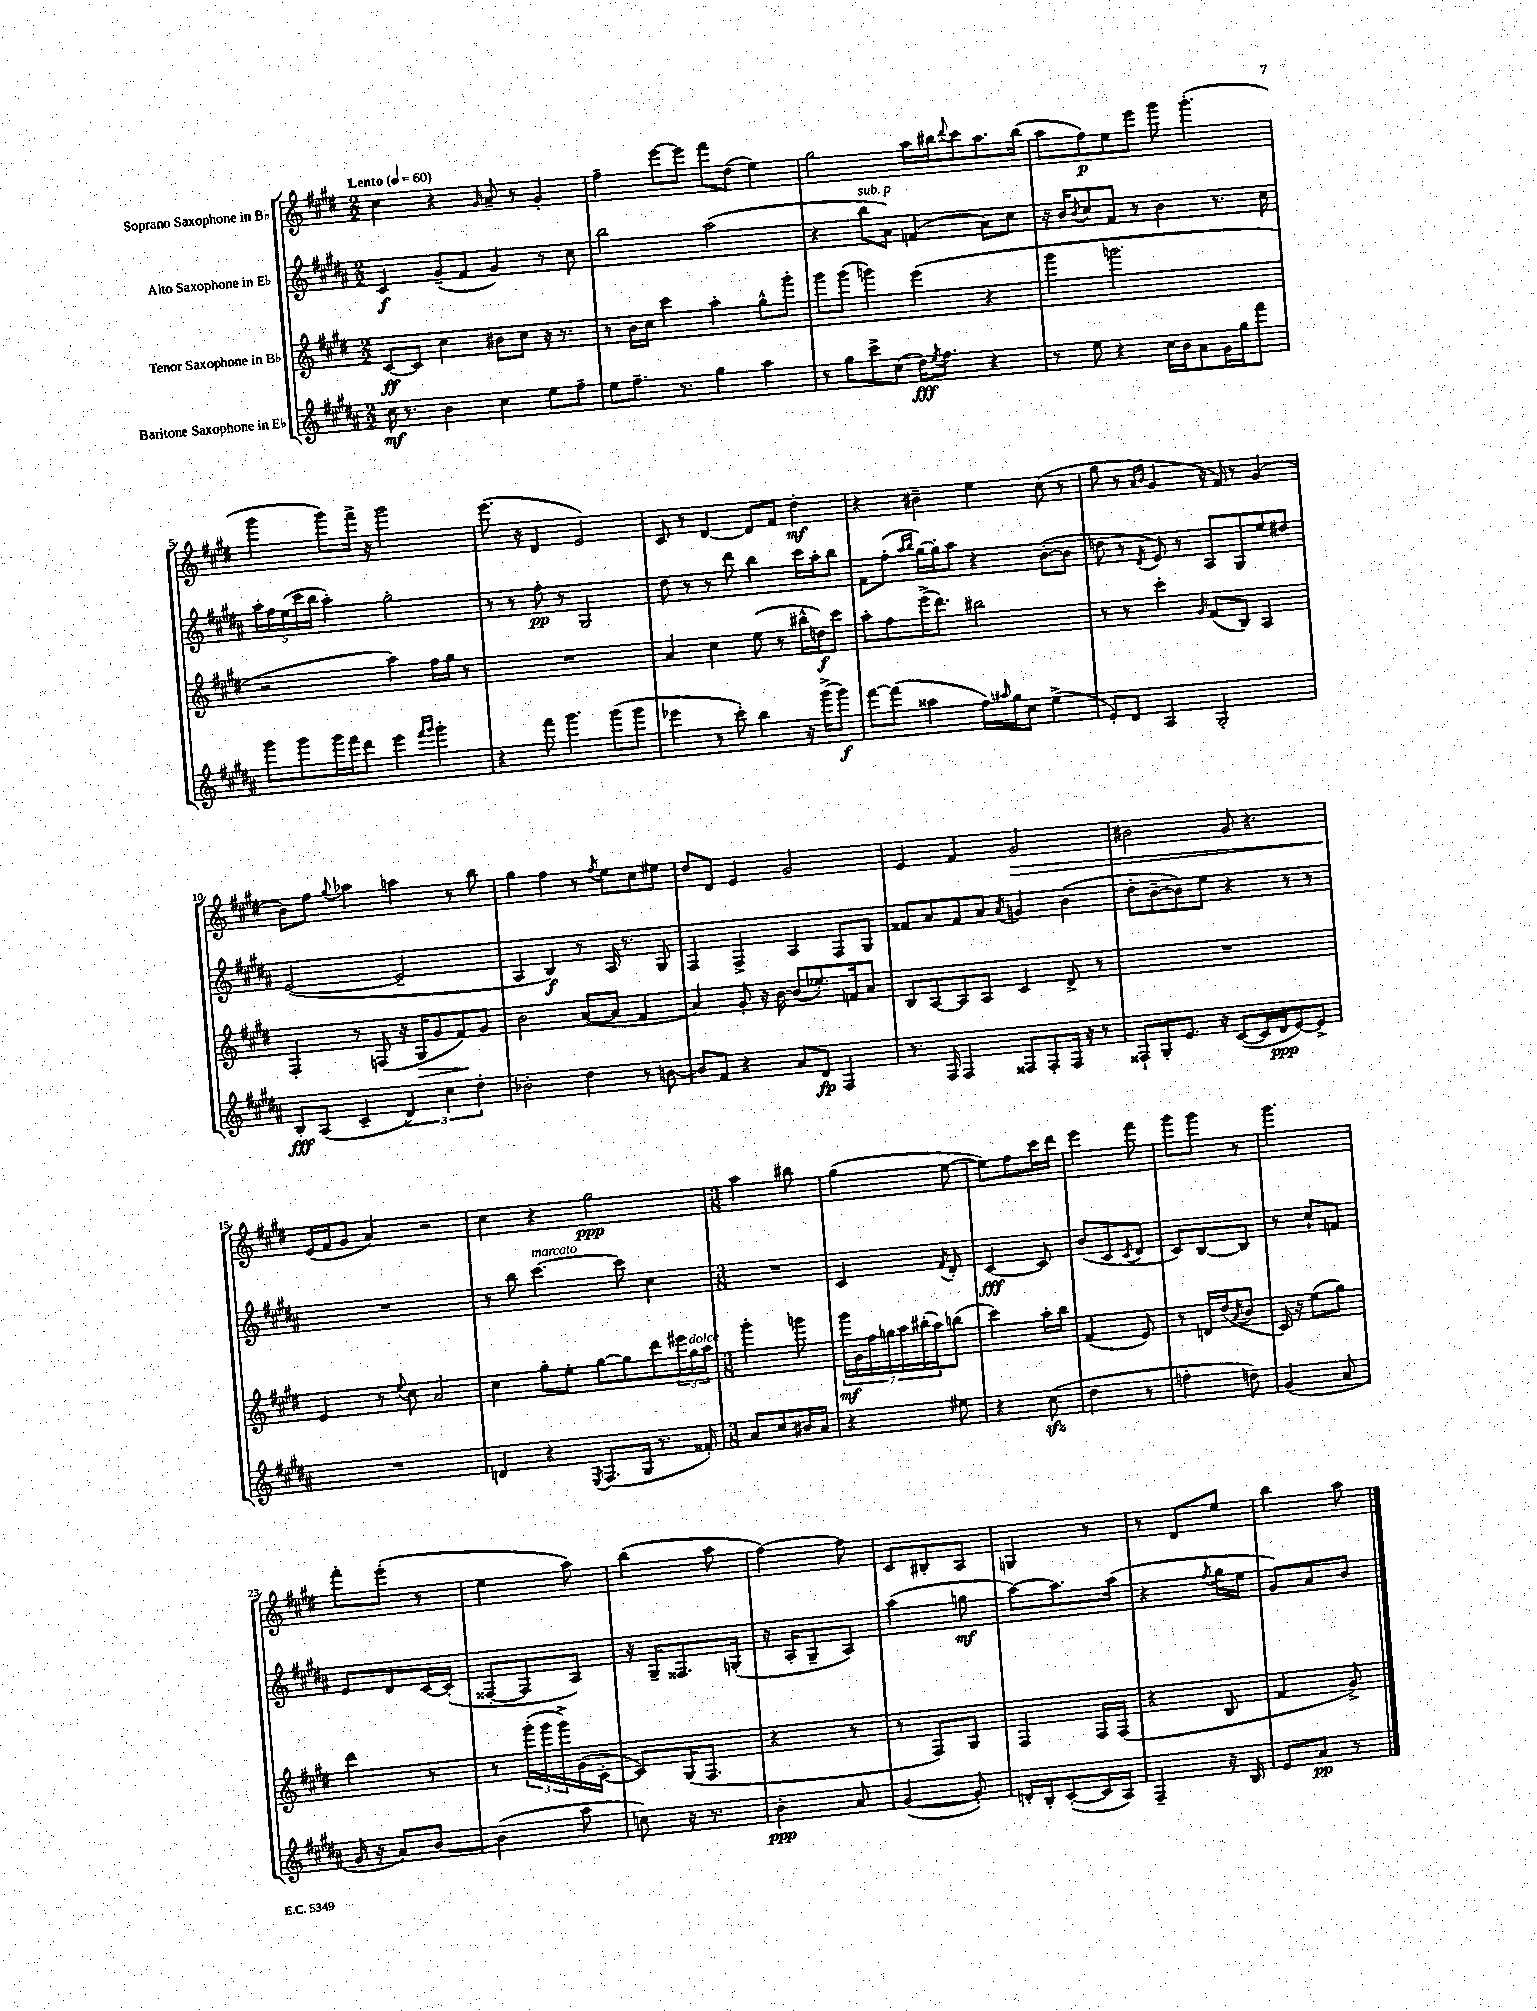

**kern	**kern	**kern	**kern
*staff4	*staff3	*staff2	*staff1
*clefG2	*clefG2	*clefG2	*clefG2
*k[f#c#g#d#a#]	*k[f#c#g#d#]	*k[f#c#g#d#a#]	*k[f#c#g#d#]
*M2/2	*M2/2	*M2/2	*M2/2
*MM60	*MM60	*MM60	*MM60
16cc#	[8c#	4c#	4cc#
8.r	.	.	.
.	8c#]	.	.
4b	4cc#	(8g#~	4r
.	.	8f#	.
.	.	.	16qqg#
4cc#	8b#	4g#)	8a~
.	8cc#	.	8r
8ee	16r	8r	4g#'
.	8.r	.	.
8ff#~	.	8cc#	.
=	=	=	=
8ee	8r	2bb	4ff#~
8.ff#~	16b	.	.
.	16cc#	.	.
.	4ccc#	.	[8eee
8.r	.	.	.
.	.	.	8eee]
4gg#	4aa'	(2aa#	8fff#
.	.	.	(8dd#
4aa#	8gg#^^	.	4ee)
.	8ggg#'	.	.
=	=	=	=
8r	8ggg#	4r	2gg#
8gg#	(8ggg#	.	.
8ccc#^	4ggg)	8bb	.
(8cc#	.	8a#)	.
16dd#)	(4eee	(4f	16aa
8qee	.	.	.
8.ff#	.	.	16bb#
.	.	.	8qqddd#
.	.	.	8ccc#
4r	4r	8a#)	8.aa
.	.	8cc#	.
.	.	.	(16bb#
=	=	=	=
8r	4ggg#	16r	8aa
.	.	16b	.
.	.	8qb	.
8ee	.	8cc#	8ff#)
4r	2.ggg	8f#	8ee
.	.	8r	8eee
16cc#	.	4b	8ggg#
16b	.	.	.
8a#	.	.	(4.ggg#'
16g#	.	8.r	.
16gg#	.	.	.
8fff#	.	.	.
.	.	16cc#	.
=	=	=	=
8ggg#	2r	20aa#'	4ggg#
.	.	20ff#	.
.	.	(20ee	.
8ggg#	.	.	.
.	.	20ccc#	.
.	.	20bb	.
16ggg#	.	4aa#')	8ggg#)
16fff#	.	.	.
8ddd#	.	.	16fff#^
.	.	.	16r
4eee	4aa)	2gg#'	2ggg#
16qqfff#	.	.	.
16qqggg#	.	.	.
4ggg#'	16ff#	.	.
.	16gg#	.	.
.	8r	.	.
=	=	=	=
4r	1r	8r	(8.eee
.	.	8r	.
.	.	.	16r
8fff#	.	8ff#'	4d#
4.ggg#	.	8r	.
.	.	2G#	2e)
(8ggg#	.	.	.
8ggg#	.	.	.
=	=	=	=
4eee-	4a	8dd#	8c#
.	.	8r	8r
8r	4cc#	8r	[4d#
8ccc#')	.	8ddd#	.
4bb	(8ee	4bb	8d#]
.	8r	.	8f#
16r	16bb#^^	16ccc#	4dd#'
(16ggg#^	16dd)	16aa#'	.
8ggg#)	8ccc#	8bb	.
=	=	=	=
[8fff#	8aa'	8f#	4r
(8fff#]	8ff#	(8ff#'	.
.	.	16qqaa#	.
.	.	16qqbb	.
4aa##	(16eee^	[16gg#)	4b#~
.	8.ddd#)	16gg#']	.
.	.	8aa#	.
16ff#)	2bb#	4r	4ee
16qqaa#	.	.	.
16gg#	.	.	.
8cc#	.	.	.
(4ee^	.	([8b'	(8cc#
.	.	8b]	8r
=	=	=	=
8e')	8r	8dd	8gg#
8d#	8r	8r	8r
.	.	.	16qqa
.	.	8qd#	16qqb
4A#	4ccc#'	8e)	4g#
.	.	8r	.
.	16qqg#	.	.
2G#'	(8f#	8A#	16r
.	.	.	16f#)
.	8B)	8G#	8r
.	4A	8ee	(4g#
.	.	8dd#	.
=	=	=	=
8B'	4F#'	([2e	8b)
(8A#	.	.	8ff#
.	.	.	8qqgg#
4c#~	8r	.	4aa-
.	(8F	.	.
6d#)	16r	2e~]	4aa
.	16G#	.	.
.	8g#	.	.
6cc#	.	.	.
.	8f#)	.	8r
6dd#'	.	.	.
.	8g#	.	8bb
=	=	=	=
2b-'	2b	4A#	4gg#
.	.	4B)	4ff#
4dd#	([8a	8r	8r
.	.	.	8qff#
.	8a]	16A#	8ee
.	.	8.r	.
8r	4f#	.	8cc#
[8b	.	8G#	8ee#
=	=	=	=
8b]	4a)	4F#	8dd#
8f#	.	.	8d#
4r	8g#'	4F#^	4e
.	16r	.	.
.	[16b	.	.
8a#	(8b]	4A#	2g#
8d#	8.ee-')	.	.
4F#	.	8F#	.
.	16f	.	.
.	8a	8G#	.
=	=	=	=
8.r	8B	8f##	4e
.	[8A	8a#	.
16F#	.	.	.
4F#	8A]	8f##	4f#
.	8A	8a#	.
.	.	8qa#	.
8F##	4c#	4g	2g#
8F##'	.	.	.
16F##	8d#^	(4b	.
16r	.	.	.
8r	8r	.	.
=	=	=	=
8F##`	1r	8dd#'	2b#
8G#'	.	[8b~	.
8.e	.	8b])	.
.	.	8ee	.
16r	.	.	.
([8c#	.	4r	8g#
16c#]	.	.	4.r
16d#	.	.	.
[8e)	.	8r	.
8e^]	.	8r	.
=	=	=	=
1r	4e	1r	(16e
.	.	.	16f#
.	.	.	8g#
.	8r	.	4a)
.	8qqee	.	.
.	8cc#	.	.
.	2a	.	2r
=	=	=	=
4d	4cc#	8r	4cc#
.	.	8bb	.
4r	8gg#'	[4.ccc#	4r
.	8ee'	.	.
8qE	.	.	.
(8.F#	[8gg#	.	2gg#
.	8gg#]	8ccc#]	.
16G#	.	.	.
8.r	8ddd#	4cc#	.
.	24eee#	.	.
.	24gg#	.	.
16f##')	.	.	.
.	24aa	.	.
=	=	=	=
*M3/8	*M3/8	*M3/8	*M3/8
8a#	4ggg#'	4.r	4aa
8cc#	.	.	.
16b#	8ggg	.	8bb#
16a#	.	.	.
=	=	=	=
4r	28ggg#	4c#	(4gg#
.	28g#	.	.
.	28ff#	.	.
.	28gg	.	.
.	28aa	.	.
.	(28bb#'	.	.
.	28aa)	.	.
.	.	8qf#	.
8ee#	(8bb	8d#'	[8ee
=	=	=	=
4r	4ccc#)	[4c#	8ee])
.	.	.	8ff#
(8cc#	16aa'	8c#]	16ccc#
.	16bb	.	16ddd#
=	=	=	=
4dd#	(4f#	(8b	4eee
.	.	8c#	.
.	.	8qc#	.
8r	8e)	8d#	8fff#
=	=	=	=
4ff'	8r	8c#)	8ggg#
.	16d	[8B	8ggg#
.	(16dd#	.	.
.	8qa	.	.
8dd)	8b	8B]	8r
=	=	=	=
(4g#	16c#)	8r	4.ggg#
.	16r	.	.
.	(8ee	8cc#`	.
8a#	8gg#)	8f	.
=	=	=	=
16g#	4ddd#	8e	8fff#'
16r	.	.	.
8a#)	.	8d#	(8eee'
[8b	8r	[16c#	8r
.	.	(16c#']	.
=	=	=	=
(4b]	8r	[8F##'	4ee
.	(24ggg#'	8F##]	.
.	24ggg#	.	.
.	24ggg#^)	.	.
8aa#	(16g#	8A#)	8aa)
.	[16c#'	.	.
=	=	=	=
8cc)	8c#])	16r	(4bb
.	.	16G#~	.
16r	(16G#	8.F##	.
8.r	8.F#	.	.
.	.	.	8aa
.	.	(16G'	.
=	=	=	=
4b'	4r	16r	[4ff#)
.	.	16A#'	.
.	.	8G#~	.
8a#	8r	8A#)	8ff#]
=	=	=	=
([4g#	8r	(4aa#	8c#
.	8F#)	.	8B#'
8g#'])	8G#	8gg	8A
=	=	=	=
16d'	4F#	[8aa#)	4G
16B'	.	.	.
([8c#'	.	8.aa#]	.
16c#]	16F#	.	8r
16A#)	(16F#	(16aa#	.
=	=	=	=
4F#~	4r	4r	8r
.	.	.	8d#
.	.	8qff#	.
16r	8B	16gg#	8ee
16B	.	16ee	.
=	=	=	=
8e	4f#	8g#)	4bb
8a#	.	8a#	.
8r	8g#^)	8b	8aa
==	==	==	==
*-	*-	*-	*-
